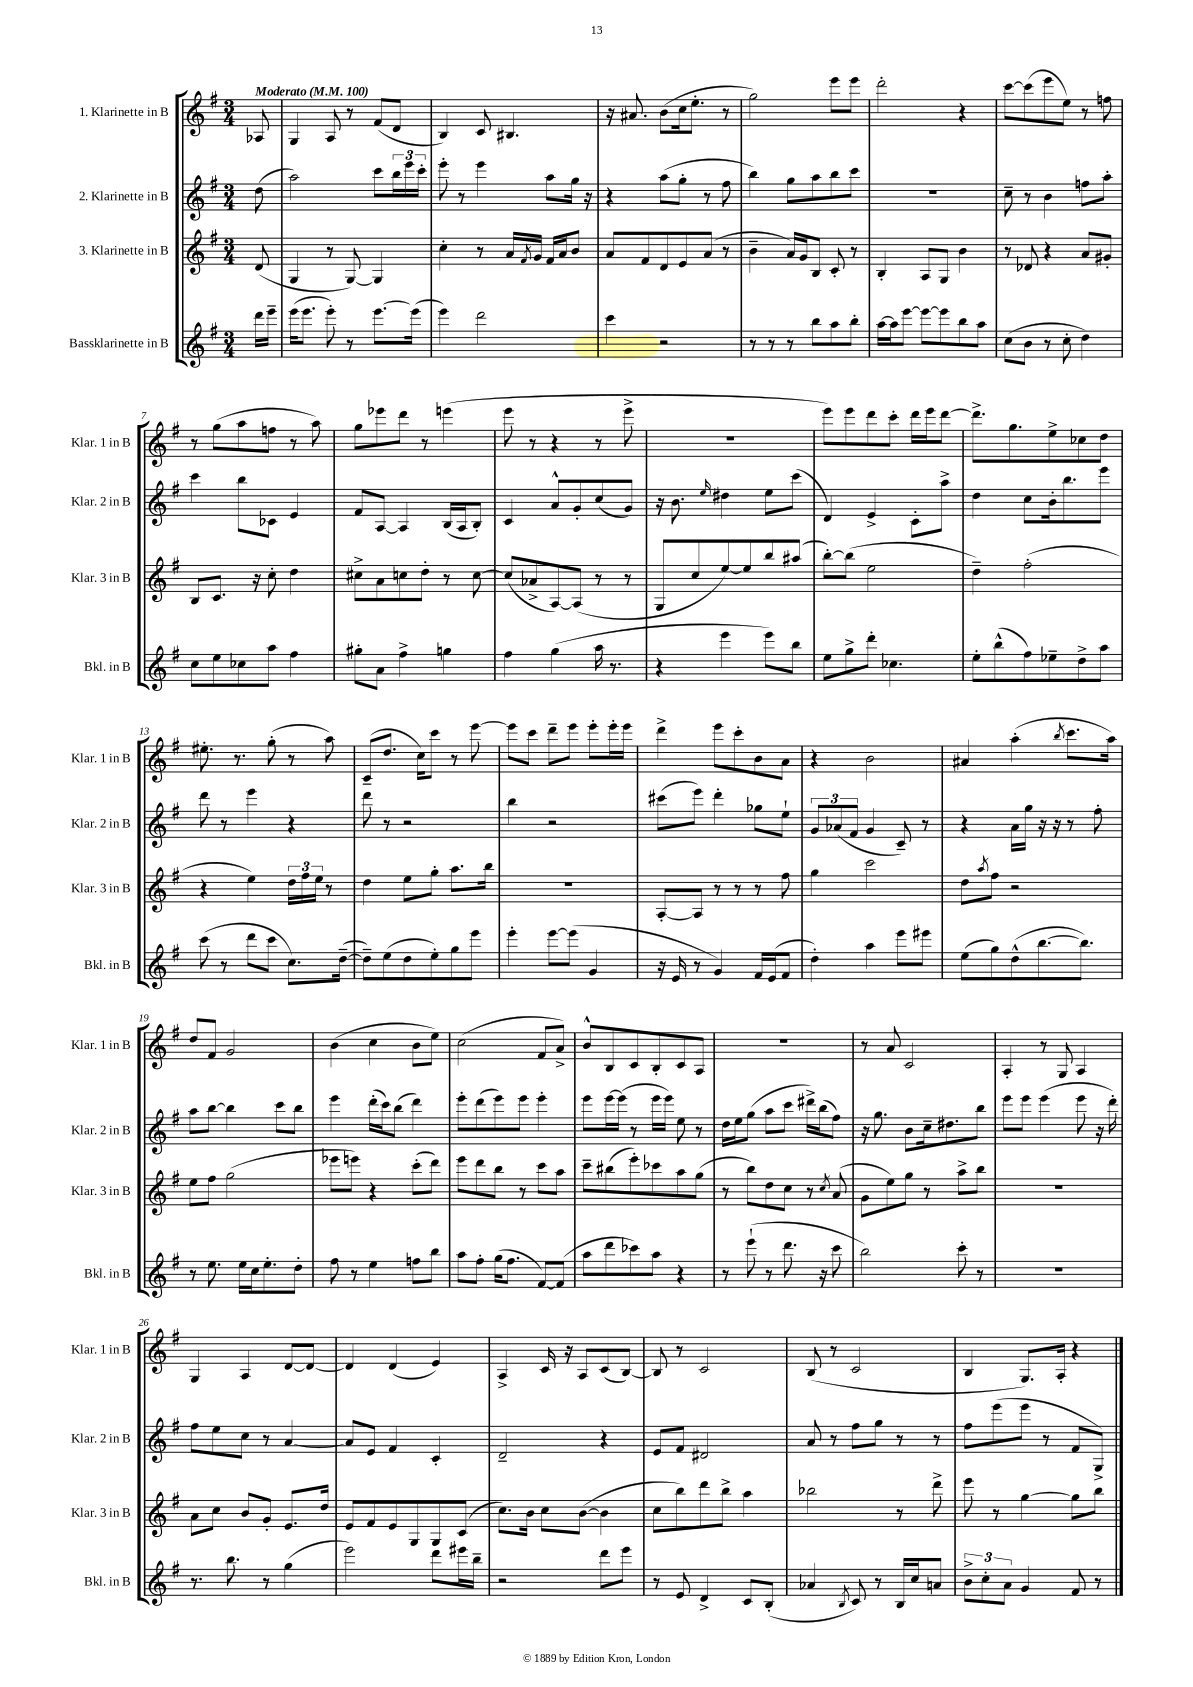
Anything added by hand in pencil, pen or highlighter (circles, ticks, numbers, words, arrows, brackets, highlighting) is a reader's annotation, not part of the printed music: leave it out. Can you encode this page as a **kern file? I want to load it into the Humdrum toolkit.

**kern	**kern	**kern	**kern
*part4	*part3	*part2	*part1
*staff4	*staff3	*staff2	*staff1
*I"Bassklarinette in B	*I"3. Klarinette in B	*I"2. Klarinette in B	*I"1. Klarinette in B
*I'Bkl. in B	*I'Klar. 3 in B	*I'Klar. 2 in B	*I'Klar. 1 in B
*clefG2	*clefG2	*clefG2	*clefG2
*k[f#]	*k[f#]	*k[f#]	*k[f#]
*M3/4	*M3/4	*M3/4	*M3/4
*MM100	*MM100	*MM100	*MM100
=	=	=	=
!	!	!	!LO:TX:a:B:t=Moderato
16ddd\LL	(8d/	(8dd\	8A-X/
16eee~\JJ	.	.	.
=1	=1	=1	=1
(16eee\KL	4G/	2aa\)	4G/
8.eee\J	.	.	.
8eee'\)	8r	.	8A/
8r	[8G/)	.	8r
[8.eee\L	4G/]	8ccc\L	(8f#/L
.	.	24bb\L	8d/J
.	.	24eee\	.
(16eee\Jk]	.	.	.
.	.	24ccc'\JJ	.
=2	=2	=2	=2
4eee\)	4cc'\	8eee'\	4B/)
.	.	8r	.
2ddd\	8r	4eee\	8c/
.	16a/LL	.	4.B#X/
.	8qf#/	.	.
.	16g/JJ	.	.
.	16f#/LL	8aa\L	.
.	16a/J	.	.
.	8b/J	16gg\Jk	.
.	.	16r	.
=3	=3	=3	=3
4ccc\	8a/L	4r	16r
.	.	.	8.a#X/
.	8f#/	.	.
2r	8d/	(8aa\L	(8b\L
.	8e/	8gg'\J	16cc\k
.	.	.	8.ee'\J
.	(8a/J	8r	.
.	8r	8ff#\	8r
=4	=4	=4	=4
8r	4b~\	4bb\)	2gg\)
8r	.	.	.
8r	16a/LL)	8gg\L	.
.	16g/J	.	.
8bb\L	8B/J	8aa\	.
8aa\	8c'/	8bb\	8eee\L
8bb'\J	8r	8ccc\J	8eee\J
=5	=5	=5	=5
[16aa\LL	4B'/	2.r	2ddd'\
16aa\J]	.	.	.
[8eee\J	.	.	.
8eee\L_	8A/L	.	.
8eee\]	8G/J	.	.
8bb\	4b\	.	4r
8aa\J	.	.	.
=6	=6	=6	=6
(8cc\L	8r	8cc~\	[8ccc\L
8b\J	8d-X/	8r	(8ccc\]
8r	4r	4b\	8eee\
8cc'\	.	.	8ee\J)
4dd\)	8a/L	8ffn\L	8r
.	8g#X'/J	8aa'\J	8ffn\
!!LO:LB:g=z
=7	=7	=7	=7
8cc\L	8B/L	4ccc\	8r
8ee\	8.c/J	.	(8gg\L
8cc-X\	.	8bb\L	8aa\
.	16r	.	.
8aa\J	8cc'\	8c-X\J	8ffn\J
4ff#\	4dd\	4e/	8r
.	.	.	8aa\)
=8	=8	=8	=8
8gg#X'\L	8cc#X^\L	8f#/L	8gg\L
8a\J	8a\	[8A/J	8eee-X\
4ff#^\	8ccn\	4A/]	8ddd\J
.	8dd'\J	.	8r
4ggn\	8r	(16B/LL	(4eeen\
.	.	16A/J	.
.	[8cc\	8B'/J)	.
=9	=9	=9	=9
4ff#\	(8cc/L]	4c/	8eee\
.	8a-X^/	.	8r
(4gg\	[8A/)	8a^^/L	4r
.	(8A/J]	8g'/	.
16aa\	8r	(8cc/	8r
8.r	.	.	.
.	8r	8g/J)	8eee^\
=10	=10	=10	=10
4r	8G/L	16r	2.r
.	.	8.b\	.
.	8cc/	.	.
.	.	16qqee/	.
4eee\	[8ee/)	4dd#X\	.
.	8ee/]	.	.
8eee\L)	8bb/	8ee\L	.
8bb\J	(8aa#X/J	(8ccc\J	.
=11	=11	=11	=11
8ee\L	[8bb'\L)	4d/)	8eee\L)
8gg^\	(8bb\J]	.	8eee\
8ddd'\J	2ee\	4e^/	8ddd\
4.cc-X\	.	.	8ccc'\J
.	.	8c'\L	16ddd\LL
.	.	.	16eee\J
.	.	8aa^\J	[8ddd\J
=12	=12	=12	=12
8ee'\L	4dd~\)	4dd\	8.ddd^\L]
(8bb^^\	.	.	.
.	.	.	8.gg\
8ff#\)	(2ff#'\	8cc\L	.
8ee-X~\	.	16b'\k	8ee^\
.	.	8.bb\	.
8dd^\	.	.	8cc-X\
8aa\J	.	8eee\J	8dd\J
!!LO:LB:g=z
=13	=13	=13	=13
(8ccc\	4r	8ddd\	8.ee#X'\
8r	.	8r	.
.	.	.	8.r
8ddd\L	4ee\)	4eee\	.
8ccc\J	.	.	(8gg'\
8.cc\L)	24dd\LL	4r	8r
.	24ff#\	.	.
.	24ee\JJ	.	.
.	8r	.	8aa\)
([16dd~\Jk	.	.	.
=14	=14	=14	=14
8dd~\L])	4dd\	8ddd\	(8c~/L
(8ee\	.	8r	8.dd/J
8dd\	8ee\L	2r	.
.	.	.	16cc\KL)
8ee'\)	8gg'\J	.	8ccc\J
8gg\	8.aa\L	.	8r
8eee\J	.	.	[8eee\
.	16bb\Jk	.	.
=15	=15	=15	=15
4eee'\	2.r	4bb\	8eee\L]
.	.	.	8ccc\J
[8eee\L	.	2r	8ddd~\L
(8eee\J]	.	.	8eee\J
4g/	.	.	8eee'\L
.	.	.	16eee'\L
.	.	.	16eee\JJ
=16	=16	=16	=16
16r	[8A'/L	(8ccc#X\L	4ddd^\
16e/	.	.	.
8r	8A/J]	8eee\J)	.
4g/)	8r	4ddd'\	8eee\L
.	8r	.	8ccc'\
16f#/LL	8r	8gg-X\L	8b\
(16e/J	.	.	.
8f#/J	8ff#\	8ee`\J	8a\J
=17	=17	=17	=17
4dd'\)	4gg\	12g/L	4r
.	.	(12a-X/	.
.	.	12f#/J	.
4aa\	2ccc\	4g/	2b\
8eee\L	.	8c~/)	.
8eee#X\J	.	8r	.
=18	=18	=18	=18
(8ee\L	8dd\L	4r	4a#X/
.	8qaa/	.	.
8gg\)	8ff#\J	.	.
(8dd^^\	2r	16a\LL	(4aa'\
.	.	16gg\JJ	.
[8.bb\	.	16r	.
.	.	16r	.
.	.	.	8qbb/
.	.	8r	8.ccc\L
8.bb\J])	.	.	.
.	.	8ff#'\	.
.	.	.	16aa\Jk)
!!LO:LB:g=z
=19	=19	=19	=19
8r	8ee\L	8aa\L	8dd/L
8.ee\	8ff#\J	[8bb\J	8f#/J
.	(2gg\	4bb\]	2g/
16ee\LL	.	.	.
16cc\J	.	.	.
8.ee'\	.	.	.
.	.	8ccc\L	.
8dd'\J	.	8bb\J	.
=20	=20	=20	=20
8ff#\	8eee-X\L	4eee\	(4b\
8r	8eeen\J)	.	.
4ee\	4r	(16ddd'\LL	4cc\
.	.	16ccc\J)	.
.	.	(8bb\J	.
8ffn\L	(8ccc'\L	4ddd\)	8b\L
8bb\J	8ddd\J)	.	8ee\J)
=21	=21	=21	=21
8aa\L	8eee\L	8eee'\L	(2cc\
8ff#'\J	8ddd\	(8ddd\	.
(16gg\KL	8bb\J	8eee\)	.
8.ff#\J	.	.	.
.	8r	8eee\J	.
[8f#/L)	8ccc\L	4eee'\	8f#/L
(8f#/J]	8aa\J	.	8a^/J)
=22	=22	=22	=22
8aa\L	8ccc~\L	8eee\L	8b^^/L
8ddd\	(8bb#X\	[16eee\L	8B/
.	.	(16eee\JJ]	.
8ccc-X\)	8eee'\)	8r	8c/
8aa\J	8ccc-X\	16eee\LL	8B'/
.	.	16eee\JJ)	.
4r	8aa\	8ee\	8c/
.	(8gg\J	8r	8A/J
=23	=23	=23	=23
8r	8r	16dd\LL	2.r
.	.	16ee\J	.
(8eee`\	8bb\L)	(8gg\J	.
8r	8dd\	8aa\L	.
8.ddd\	8cc\J	8ccc\J	.
.	8r	16ddd#X^\LL)	.
16r	.	(16bb\J	.
.	8qcc/	.	.
8ccc\	(8a/	8ff#\J)	.
=24	=24	=24	=24
2bb\)	8g\L	16r	8r
.	.	8.gg\	.
.	8ee\)	.	8a/
.	8gg\J	8b\L	2c/
.	8r	16cc~\k	.
.	.	8.dd#X\	.
8ccc'\	8aa^\L	.	.
8r	8bb\J	8bb\J	.
=25	=25	=25	=25
2.r	2.r	8eee\L	4A'/
.	.	8eee\J	.
.	.	(4eee\	8r
.	.	.	8G/
.	.	8eee\	4A/
.	.	16r	.
.	.	16ddd'\)	.
!!LO:LB:g=z
=26	=26	=26	=26
8.r	8a\L	8ff#\L	4G/
.	8cc\J	8ee\	.
8.bb\	.	.	.
.	8b/L	8cc\J	4A/
8r	8g'/J	8r	.
(4gg\	8.e/L	[4a/	[8d/L
.	.	.	8d/J_
.	16dd/Jk	.	.
=27	=27	=27	=27
2eee\)	8e/L	8a/L]	4d/]
.	8f#/	8e/J	.
.	8e/	4f#/	(4d/
.	8G/	.	.
8ddd\L	8G/	4c'/	4e/)
16eee#X\L	(8c/J	.	.
16bb~\JJ	.	.	.
=28	=28	=28	=28
2r	8.cc\L)	2d~/	4A^/
.	16b\Jk	.	.
.	8cc\L	.	16c/
.	.	.	16r
.	([8b\J	.	8A/L
8ddd\L	4b\]	4r	(8c/
8eee\J	.	.	[8B/J)
=29	=29	=29	=29
8r	8cc\L	8e/L	8B/]
8e/	8bb\)	8f#/J	8r
4d^/	8ddd\	2d#X/	2c/
.	8bb^\J	.	.
8c/L	4aa\	.	.
(8B'/J	.	.	.
=30	=30	=30	=30
4a-X/	2bb-X\	8a/	(8B/
.	.	8r	8r
8qB/	.	.	.
8c/)	.	8ff#\L	2c/
8r	.	8gg\J	.
16B/LL	8r	8r	.
16cc/J	.	.	.
8an/J	8ddd^\	8r	.
=31	=31	=31	=31
12b^\L	8eee\	8ff#\L	4B/
12cc'\	.	.	.
.	8r	(8eee\	.
12a\J	.	.	.
4g/	[4gg\	8eee\J	8.G/L)
.	.	8r	.
.	.	.	16A'/Jk
8f#/	8gg\L]	8f#/L	4r
8r	8bb\J	8G^/J)	.
==	==	==	==
*-	*-	*-	*-
